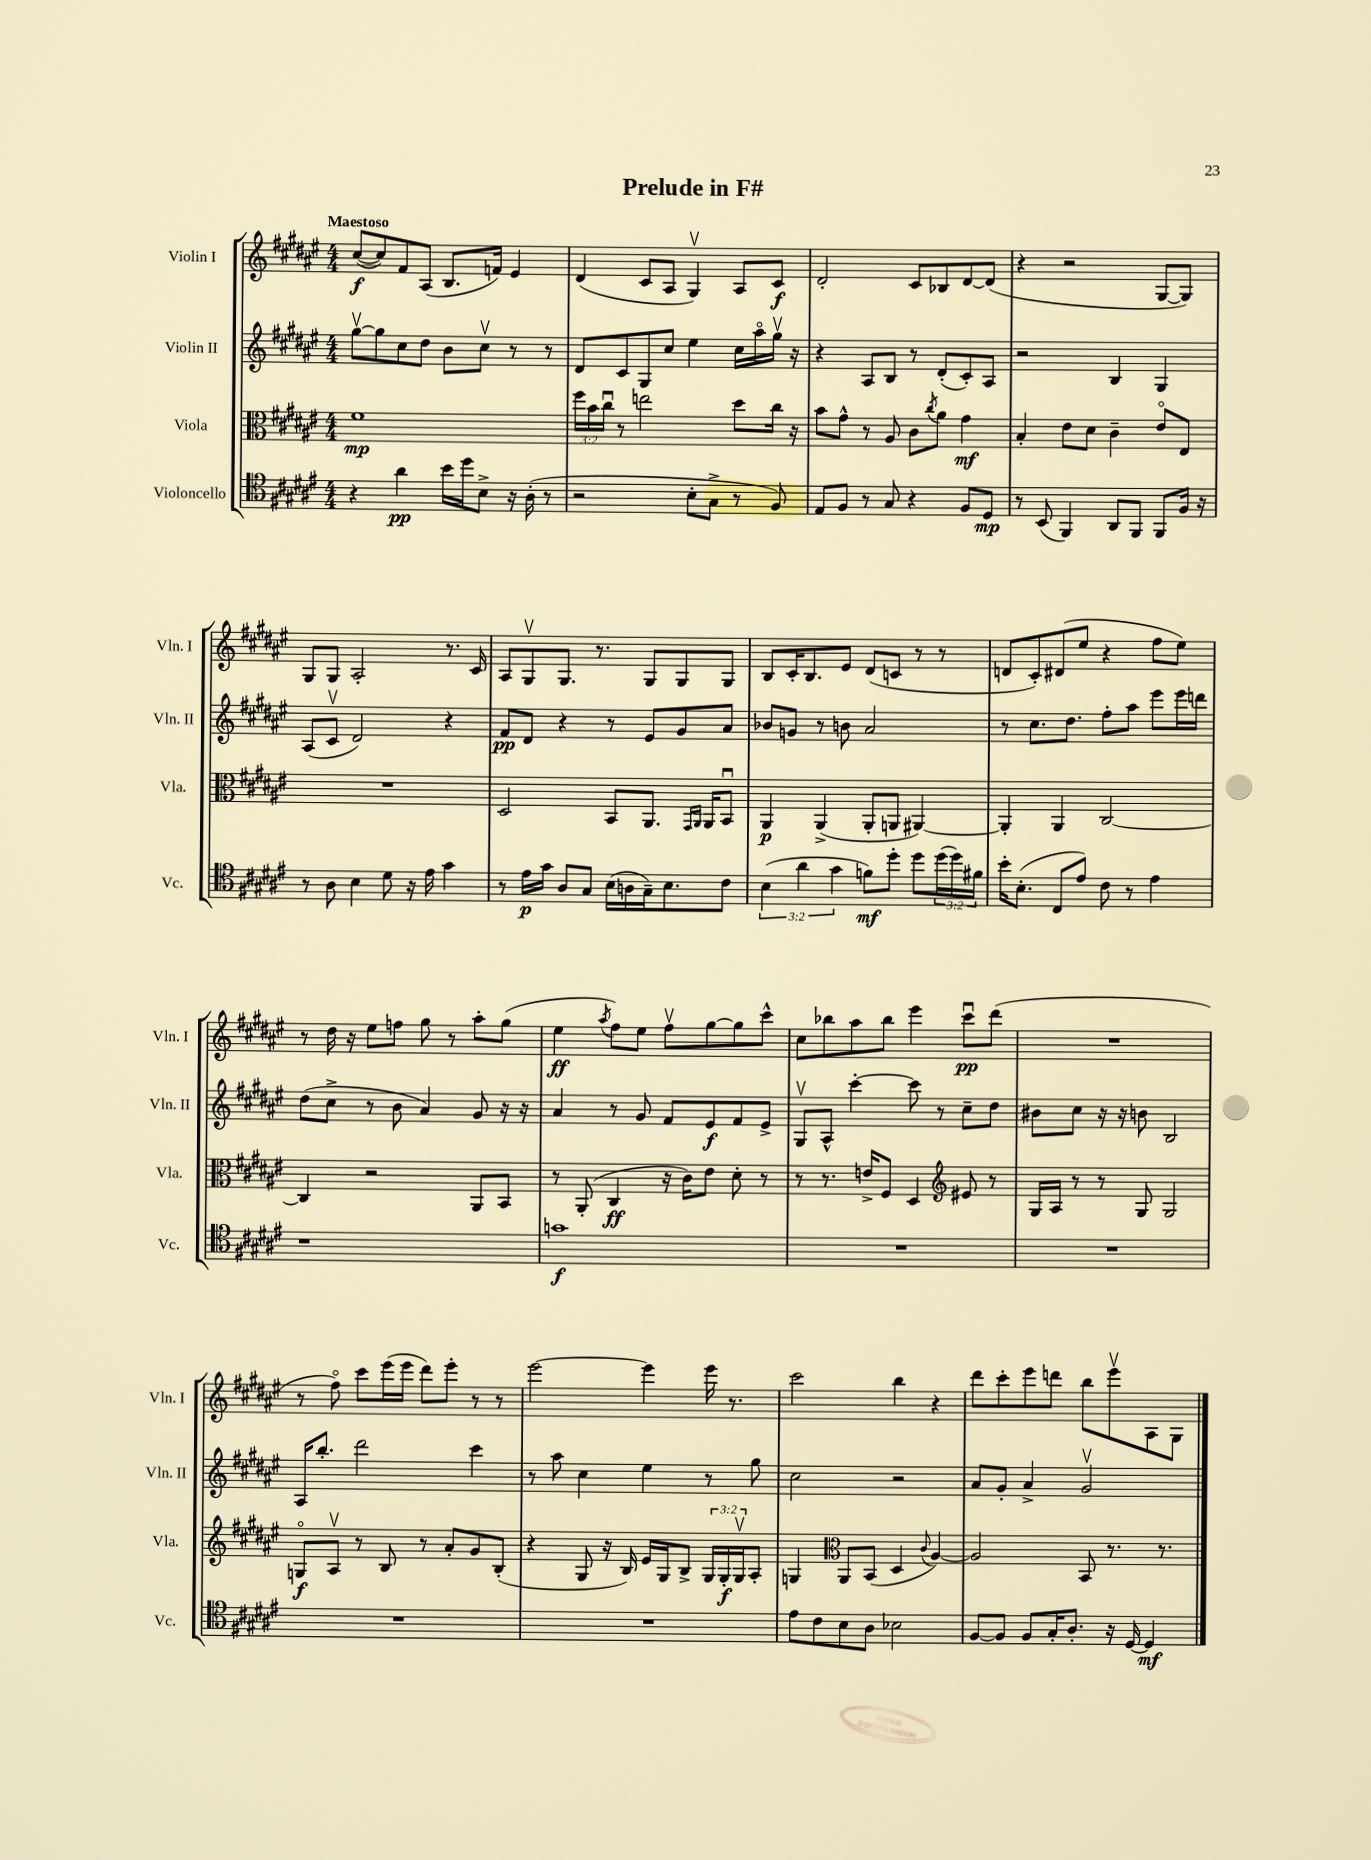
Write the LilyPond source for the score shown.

\header { title = "Prelude in F#" }
<<
\new StaffGroup <<
\new Staff = "s0" \with { instrumentName = "Violin I" shortInstrumentName = "Vln. I" } {
    \clef treble \key fis \major \numericTimeSignature \time 4/4 \tempo "Maestoso"
    cis''8~\f( cis''8) fis'8 ais8( b8. f'16) eis'4 |
    dis'4( cis'8 ais8 gis4\upbow) ais8 cis'8\f |
    dis'2-. cis'8 bes8 dis'8~ dis'8( |
    r4 r2 gis8~ gis8) |
    gis8 gis8 ais2-. r8. cis'16 |
    ais8 gis8\upbow gis8. r8. gis8 gis8 gis8 |
    b8 cis'16-. b8. eis'8 dis'8( c'8 r8 r8 |
    d'8 cis'8-.) dis'8( eis''8 r4 fis''8 eis''8) |
    r8 dis''16 r16 eis''8 f''8 gis''8 r8 ais''8-. gis''8( |
    eis''4\ff \acciaccatura { ais''8 } fis''8) eis''8 fis''8\upbow gis''8~ gis''8 cis'''8-^ |
    cis''8 bes''8 ais''8 bes''8 eis'''4 cis'''8\downbow\pp dis'''8( |
    R1 |
    r8 fis''8\flageolet) cis'''8 eis'''16( eis'''16 dis'''8) eis'''8-. r8 r8 |
    eis'''2~ eis'''4 eis'''16 r8. |
    cis'''2 b''4 r4 |
    dis'''8 cis'''8-. eis'''8 d'''8 b''8 eis'''8\upbow ais8 gis8 \bar "|." |
}
\new Staff = "s1" \with { instrumentName = "Violin II" shortInstrumentName = "Vln. II" } {
    \clef treble \key fis \major \numericTimeSignature \time 4/4
    gis''8~\upbow gis''8 cis''8 dis''8 b'8 cis''8\upbow r8 r8 |
    dis'8 cis'8 gis8 cis''8 eis''4 cis''16 ais''16\flageolet gis''16\upbow r16 |
    r4 ais8 b8 r8 dis'8-.( cis'8-.) ais8 |
    r2 b4 gis4 |
    ais8( cis'8\upbow dis'2) r4 |
    fis'8\pp dis'8 r4 r8 eis'8 gis'8 ais'8 |
    bes'8 g'8 r8 b'8 ais'2 |
    r8 cis''8. dis''8. fis''8-. ais''8 eis'''8 eis'''16 d'''16 |
    dis''8( cis''8-> r8 b'8 ais'4) gis'8 r16 r16 |
    ais'4 r8 gis'8 fis'8 eis'8\f fis'8 eis'8-> |
    gis8\upbow ais8-^ cis'''4~-. cis'''8 r8 cis''8-- dis''8 |
    bis'8 cis''8 r16 r16 b'8 b2 |
    ais16 b''8.-. dis'''2 cis'''4 |
    r8 ais''8 cis''4 eis''4 r8 gis''8 |
    cis''2 r2 |
    ais'8 gis'8-. ais'4-> gis'2\upbow \bar "|." |
}
\new Staff = "s2" \with { instrumentName = "Viola" shortInstrumentName = "Vla." } {
    \clef alto \key fis \major \numericTimeSignature \time 4/4 \override Staff.TupletNumber.text = #tuplet-number::calc-fraction-text
    fis'1\mp |
    \tuplet 3/2 { fis''16 b'16 cis''16\downbow } r8 e''2 dis''8 cis''16 r16 |
    b'8 gis'8-^ r8 ais8 cis'8 \acciaccatura { cis''8 } ais'8 gis'4\mf |
    b4-. eis'8 dis'8 cis'4-- eis'8\flageolet eis8 |
    R1 |
    dis2 b,8 ais,8. \grace { gis,16 ais,16 } ais,16 b,8\downbow |
    ais,4\p ais,4->( ais,8-. a,8 ais,4~) |
    ais,4-. ais,4 cis2~ |
    cis4 r2 ais,8 b,8 |
    r8 ais,8-.( cis4\ff r16 cis'16) eis'8 dis'8-. r8 |
    r8 r8. e'16-> fis8 dis4 \clef treble eis'8 r8 |
    gis16 ais16 r8 r8 gis8 gis2 |
    g8\flageolet\f ais8\upbow r8 b8 r8 ais'8-. gis'8 b8-.( |
    r4 gis8 r16 b16) eis'16 gis16 b8-> \tuplet 3/2 { gis16 gis16-.\f gis16\upbow } ais8-. |
    g4 \clef alto ais,8 b,8( dis4 \appoggiatura { cis'8 } ais4~) |
    ais2 b,8 r8. r8. \bar "|." |
}
\new Staff = "s3" \with { instrumentName = "Violoncello" shortInstrumentName = "Vc." } {
    \clef tenor \key fis \major \numericTimeSignature \time 4/4 \override Staff.TupletNumber.text = #tuplet-number::calc-fraction-text
    r4 ais'4\pp b'16 dis''16 b8-> r16 ais16-.( r8 |
    r2 b8-. gis8-> r8 fis8) |
    eis8 fis8 r8 gis8 r4 fis8 dis8\mp |
    r8 b,8( fis,4) ais,8 fis,8 fis,8 fis16 r16 |
    r8 ais8 b4 dis'8 r16 eis'16 gis'4 |
    r8 eis'16\p gis'16 ais8 gis8 b16( a16 gis16--) b8. cis'8 |
    \tuplet 3/2 { b4( ais'4 gis'4 } f'8\mf) dis''8-. dis''8 \tuplet 3/2 { dis''16( dis''16) fis'16 } |
    b'16-. b8.-.( cis8 eis'8) cis'8 r8 eis'4 |
    r1 |
    g'1\f |
    R1 |
    R1 |
    R1 |
    R1 |
    eis'8 cis'8 b8 ais8 bes2 |
    fis8~ fis8 fis8 gis16-. ais8.-. r16 dis16~ dis4\mf \bar "|." |
}
>>
>>
\layout { \context { \Score \remove "Bar_number_engraver" } }
